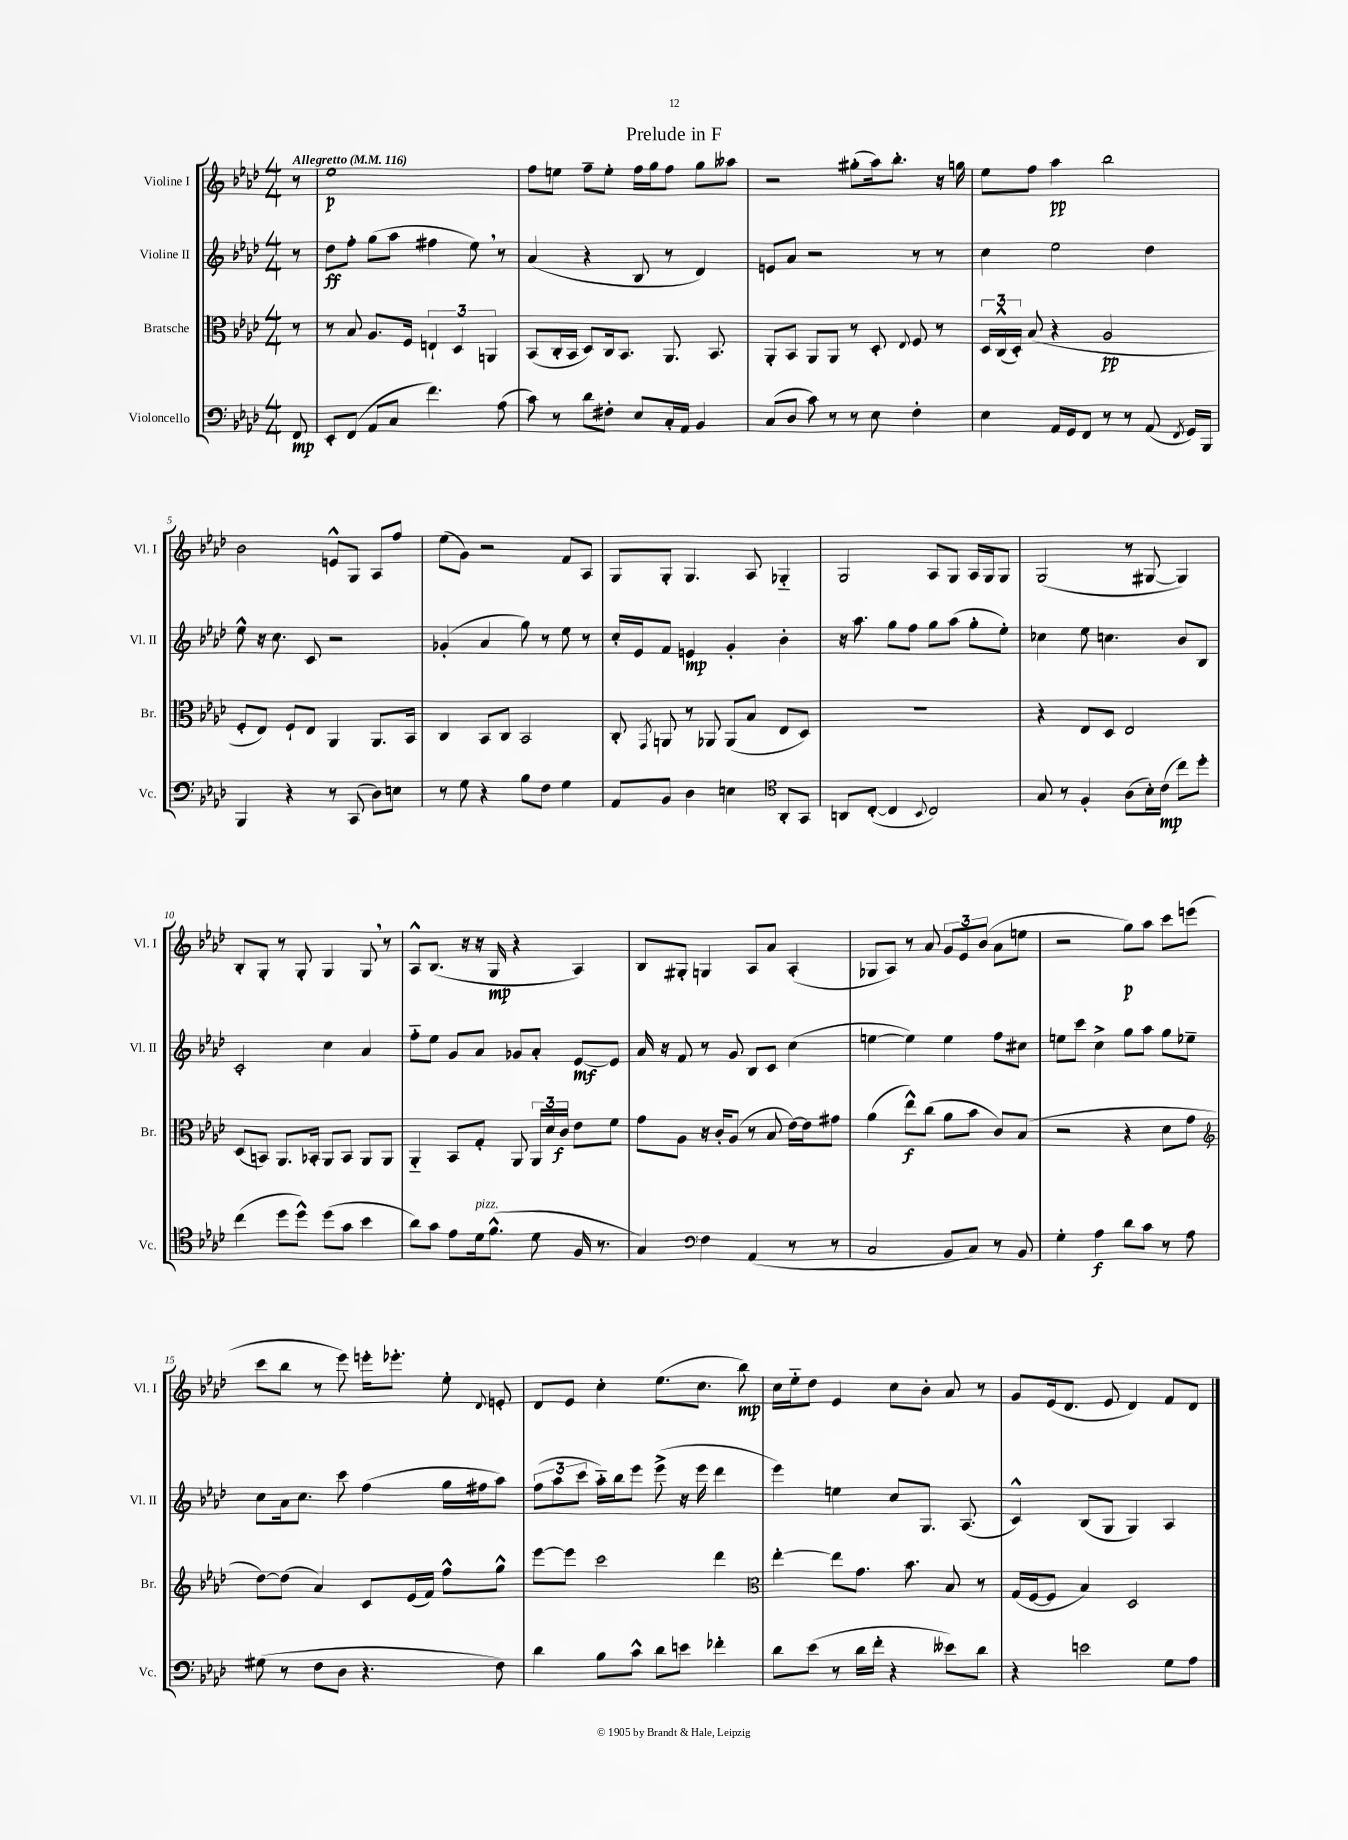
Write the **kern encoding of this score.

**kern	**kern	**kern	**kern
*staff4	*staff3	*staff2	*staff1
*clefF4	*clefC3	*clefG2	*clefG2
*k[b-e-a-d-]	*k[b-e-a-d-]	*k[b-e-a-d-]	*k[b-e-a-d-]
*M4/4	*M4/4	*M4/4	*M4/4
*MM116	*MM116	*MM116	*MM116
8FF	8r	8r	8r
=	=	=	=
8EE-'	8r	8dd-	1ee-
(8FF	8B-	8ff'	.
8AA-	8.A-	(8gg	.
8C	.	8aa-	.
.	16F	.	.
4.f)	6E`	4ff#	.
.	6D-	.	.
.	.	8ee-)	.
.	6AA	.	.
(8A-	.	8r	.
=	=	=	=
8c)	(8BB-	(4a-	8ff
8r	16C'	.	8ee
.	16BB-	.	.
8d-	8D-)	4r	8ff~
8F#'	16C	.	8ee'
.	8.BB-	.	.
8E-	.	8B-	16ff
.	.	.	16gg
16C'	8.AA-	8r	8ff
16AA-	.	.	.
4BB-	.	4d-)	8gg
.	8.BB-	.	.
.	.	.	8aa--
=	=	=	=
(8C	8AA-'	8e	2r
8D-	8BB-	8a-	.
8c)	8AA-	2r	.
8r	8AA-	.	.
8r	8r	.	(8gg#'
8E-	8D-'	.	16aa-)
.	.	.	8.bb-'
.	8qqE-	.	.
4F'	8F	8r	.
.	8r	8r	16r
.	.	.	16gg
=	=	=	=
4E-	24D-	4cc	8ee-
.	(24C^^	.	.
.	24D-')	.	.
.	(8B-	.	8ff
16AA-	4r	2ee-	4aa-
16GG	.	.	.
8FF	.	.	.
8r	2A-	.	2bb-
8r	.	.	.
(8AA-	.	4dd-	.
8qFF	.	.	.
16GG)	.	.	.
16BBB-	.	.	.
=	=	=	=
4BBB-	8F'	8ee-^^	2b-
.	8E-)	16r	.
.	.	8.cc	.
4r	8F`	.	.
.	8E-	8c	.
8r	4AA-	2r	8e^^
(8CC	.	.	8G
8D-)	8.AA-	.	8A-
8E	.	.	8ff
.	16BB-	.	.
=	=	=	=
8r	4C	(4g-'	(8ee-
8G	.	.	8g)
4r	8BB-	4a-	2r
.	8C	.	.
8B-	2BB-	8gg)	.
8F	.	8r	.
4G	.	8ee-	8f
.	.	8r	8A-
=	=	=	=
8AA-	8C'	16cc'	8G
.	.	16e-	.
.	8qGG	.	.
8BB-	8AA	8f	8G'
4D-	8r	4e	4.G
.	8AA-	.	.
4E	(8AA-	4g'	.
.	8B-	.	8A-
*clefC4	*	*	*
8AA-'	8E-	4b-'	4G-'~
8GG	8D-)	.	.
=	=	=	=
8AA	1r	16r	2G
.	.	8.aa-	.
([8C'	.	.	.
4C]	.	8gg	.
.	.	8ff	.
8qqBB-	.	.	.
2C)	.	8gg	8A-
.	.	(8aa-	8G
.	.	8gg'	16A-
.	.	.	16G
.	.	8ee-')	8G
=	=	=	=
8G	4r	4cc-	(2G
8r	.	.	.
4F'	8E-	8ee-	.
.	8D-	4.cc	.
(8A-	2E-	.	8r
16B-')	.	.	[8G#
(16c	.	.	.
8cc)	.	8b-	4G#])
8dd-'	.	8B-	.
=	=	=	=
(4cc	(8D-	2c'	8B-'
.	8BB)	.	8G'
8dd-	8.AA-	.	8r
8dd-^^)	.	.	8G'
.	16BB-'	.	.
(8dd-	8AA-	4cc	4G
8g	8BB-	.	.
4b-	8AA-	4a-	8G
.	8AA-	.	8r
=	=	=	=
8a-)	4AA-'~	8ff'~	8A-^^
8g	.	8ee-	(8.B-
8e-	8BB-	8g	.
.	.	.	16r
16d-	8G'	8a-	16r
(8.f^^	.	.	16G
.	8AA-	8g-	4r
8d-	24AA-	8a-'	.
.	24d-	.	.
.	24c	.	.
16F	8e-	[8e-	4A-)
8.r	.	.	.
.	8f	8e-]	.
=	=	=	=
4G)	8g	16a-	8B-
.	.	16r	.
.	8A-	8f	8G#'
*clefF4	*	*	*
4F	16r	8r	4G
.	16c'	.	.
.	(8A-	8g	.
(4AA-	8r	8B-	8A-
.	8B-	8c	8a-
8r	[16e-)	(4cc	(4A-'
.	16e-]	.	.
8r	8g#	.	.
=	=	=	=
2C	(4a-	[4ee	8G-
.	.	.	8A-)
.	8ee-^^)	4ee])	8r
.	(8cc	.	8a-
8BB-	8a-	4ee	12g
.	.	.	12e-
8C)	8b-	.	.
.	.	.	(12b-
8r	8c)	8ff	8a-
8BB-	(8B-	8cc#	8ee
=	=	=	=
4G'	2r	8ee	2r
.	.	8ccc	.
4A-	.	4cc^	.
8d-	4r	8gg	8gg)
8c	.	8aa-	8aa-
8r	8d-	8gg	8ccc
8A-	8g	8ee-~	(8eee
=	=	=	=
*	*clefG2	*	*
(8G#	[8dd-)	8cc	8ccc
8r	(8dd-]	16a-	8bb-
.	.	8.cc	.
8F	4a-)	.	8r
8D-	.	8ccc	8eee-)
4.r	8c	(4ff	16eee'
.	.	.	8.eee-'
.	(16e-	.	.
.	16f)	.	.
.	8ff^^	16gg	8ee-'
.	.	16ff#	.
.	.	.	8qqd-
8F)	8gg^^	8aa-)	8e'
=	=	=	=
4d-	[8eee-	(12ff	8d-
.	.	12aa-	.
.	8eee-]	.	8e-
.	.	12ccc	.
8B-	2ccc	16aa-'~)	4cc'
.	.	16bb-	.
8c^^	.	8eee-	.
8d-	.	(8eee-^	(8.ee-
8e	.	16r	.
.	.	16eee-	8.cc
4f-'	4ddd-	4ddd-	.
.	.	.	8bb-)
=	=	=	=
*	*clefC3	*	*
8d-	[4ee-'	4eee-)	16cc
.	.	.	16ee-'~
(8e-	.	.	8dd-
8r	8ee-]	4ee	4e-
16d-	8.g	.	.
16f'	.	.	.
4r	.	8cc	8cc
.	8.b-	.	.
.	.	8.G	8b-'
8e--)	8B-	.	8a-
.	.	(8.A-	.
8d-	8r	.	8r
=	=	=	=
4r	(16G	4c^^)	8g
.	[16F	.	.
.	8F]	.	(16e-
.	.	.	8.d-
2e	4B-)	(8B-	.
.	.	8G	8e-
.	2D-	4G)	4d-)
8G	.	4A-	8f
8A-	.	.	8d-
==	==	==	==
*-	*-	*-	*-
